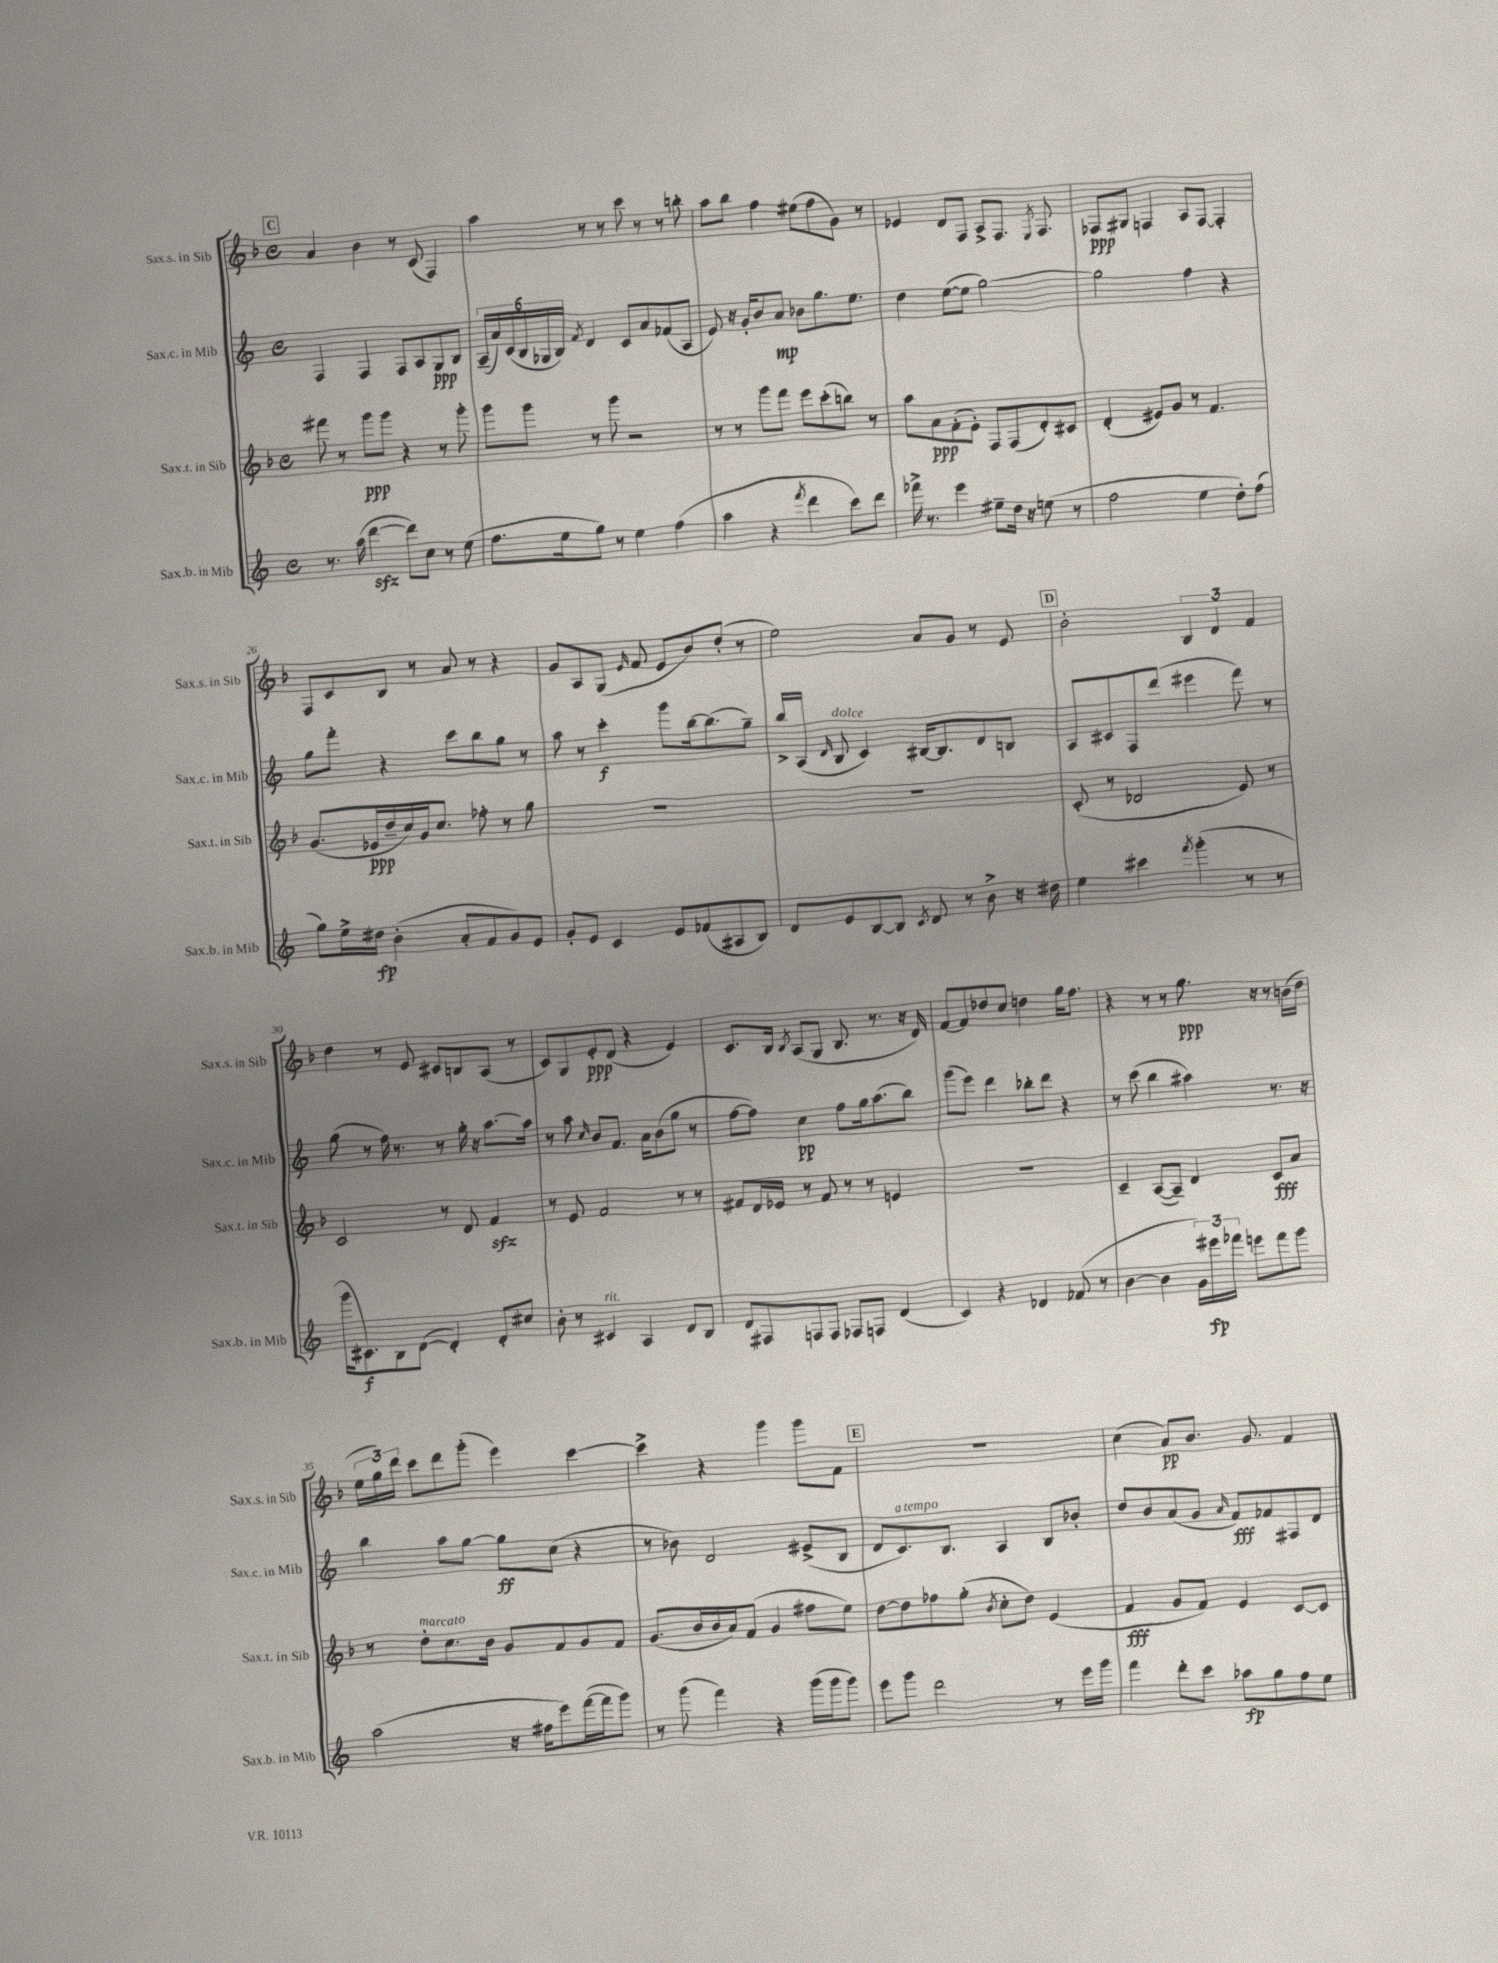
<<
\new StaffGroup <<
\new Staff = "s0" \with { instrumentName = "Sax.s. in Sib" shortInstrumentName = "Sax.s. in Sib" } {
    \clef treble \key f \major \defaultTimeSignature \time 4/4
    \autoBeamOff \mark \markup { \box "C" } a'4 bes'4 r8 c'8( f4) |
    a''4 r8 r8 c'''8 r8 r8 b''8-. |
    a''8[ bes''8] f''4 eis''8[( f''8 g'8]) r8 |
    ees'4 d'8[ f8] a8[-> f8.] \acciaccatura { e8 } f8. |
    fes8[\ppp gis8] f4 a8[ f8]~ f4-. |
    f8[ c'8 bes8] r8 a'8 r8 r4 |
    g'8[ a8 g8]( \grace { e'16 } f'8 e'8[ bes'8) d''8]-.( r8 |
    e''2) a'8[ g'8] r8 e'8 |
    \mark \markup { \box "D" } bes'2-. \tuplet 3/2 { bes4 d'4 f'4 } |
    d''4 r8 e'8 cis'8[ b8 a8]( r8 |
    c'8[) g8 e'8-.\ppp d'8]( r4 e'4) |
    c'8.[ bes16] \acciaccatura { bes8 } a8[( g8] bes8. r8. r16 d'16) |
    f'8[~ f'8 des''8 c''8] d''4 g''16[ f''8.] |
    r4 r8 r8 g''8.\ppp r16 r8 b'16[( d''16] |
    \tuplet 3/2 { e''16[ g''16) d'''16] } c'''8[ d'''8 g'''8]-.( e'''4) c'''4~ |
    c'''4-> r4 g'''4 g'''8[ f'8] |
    \mark \markup { \box "E" } R1 |
    c''4( a'8[\pp) bes'8.] g'8. f'4 \bar "|." |
}
\new Staff = "s1" \with { instrumentName = "Sax.c. in Mib" shortInstrumentName = "Sax.c. in Mib" } {
    \clef treble \key c \major \defaultTimeSignature \time 4/4
    \autoBeamOff \mark \markup { \box "C" } f4 f4 f8[ a8 g8\ppp b8] |
    \tuplet 6/4 { a16[--( a'16) c'16( b16 ges16 b16]) } \acciaccatura { f'8 } d'4 c'8[ a'8 fes'8( a8] |
    e'8) r16 g'16[-. b'8 a'8]\mp bes'8[ g''8. e''8.] |
    d''4 e''8[~( e''8] g''2~) |
    g''2 f''4 r4 |
    g''8[ f'''8]-. r4 c'''8[ b''8 g''8] r8 |
    a''8 r8 c'''4-.\f g'''8[ b''16~ b''8.( g''8]--) |
    b''16[-> a16]( \grace { d'16 } b8^\markup { \italic "dolce" } c'4) bis16[~ bis8. d'8 b8] |
    \mark \markup { \box "D" } a8[ cis'8 f8 d'''8]( eis'''4 f'''8) r8 |
    g''8( r8 f''16) r8. r8 g''16-. r16 a''8.[~ a''16] |
    r8 a''8 \grace { c''16 } b'8[ f'8.] a'16[ b'8( g''8] r8 |
    f''8[~ f''8]) c''4\pp f''8[ g''16 a''8.( b''8]) |
    g'''8[( e'''8]) d'''4 bes''8[-. d'''8] r4 |
    r8 c'''8( b''4 ais''4) r8. r16 |
    b''4 a''8[ g''8]~ g''8[\ff c''8]( r4 |
    r8 bes'8) d'2 eis'8[->( b8] |
    \mark \markup { \box "E" } d'8[ c'8.^\markup { \italic "a tempo" }) b8.] a4 b8[ bes'8]-. |
    d''8[ b'8 a'8( g'8] \grace { a'16 } f'8[\fff) fes'8 fis8 d'8] \bar "|." |
}
\new Staff = "s2" \with { instrumentName = "Sax.t. in Sib" shortInstrumentName = "Sax.t. in Sib" } {
    \clef treble \key f \major \defaultTimeSignature \time 4/4
    \autoBeamOff \mark \markup { \box "C" } fis'''8 r8 g'''8[\ppp g'''8] r4 r8 g'''8-. |
    g'''8[ g'''8] r8 g'''8 r2 |
    r8 r8 g'''8[ f'''8] e'''8[ c'''8-.( b''8]) r8 |
    a''8[ a'8\ppp f'8-.( e'8]-.) f8[ f8( d'8-.) cis'8] |
    d'4-.( eis'8[) g'8] r8 f'4. |
    g'8.[( ees'16\ppp d''16-- c''16) g'16 c''8.] fes''8-. r8 g''8 |
    R1 |
    R1 |
    \mark \markup { \box "D" } c'8-.( r8 des'2 e'8) r8 |
    c'2 r8 d'8 f'4\sfz |
    r8 e'8 f'2 r8 r8 |
    fis'8[ d'16 ees'16] r8 fis'8 r8 r8 e'4 |
    R1 |
    c'4-- a8[~( a8]--) d'4 c'8[\fff a'8] |
    r8 d''8[-.^\markup { \italic "marcato" } c''8. bes'16] g'8[ f'8 g'8 f'8] |
    g'8.[( bes'16 bes'16 a'16) f'8]( g'4 fis''8[ e''8]) |
    \mark \markup { \box "E" } d''8[~ d''8 fes''8 g''8]-.( \acciaccatura { bes'8 } c''8[-. d''8]) e'4( |
    f'4\fff g'8[ f'8]) e'4 c'8[~ c'8] \bar "|." |
}
\new Staff = "s3" \with { instrumentName = "Sax.b. in Mib" shortInstrumentName = "Sax.b. in Mib" } {
    \clef treble \key c \major \defaultTimeSignature \time 4/4
    \autoBeamOff \mark \markup { \box "C" } r8. a''16( d'''4~\sfz d'''8[) c''8] r8 e''8( |
    f''8.[ e''16 g''8]) r8 e''4 f''4( |
    a''4 r4 \acciaccatura { f'''8 } d'''4 c'''8[) d'''8] |
    fes'''16-> r8. e'''4 eis''8[-- d''16] r16 e''8( r8 |
    f''2 e''4 d''8[-.) f''8]( |
    g''8[) e''16-> dis''16]\fp b'4-.( a'8[-. f'8 g'8) e'8] |
    g'8[-. e'8] c'4 e'8[ fes'8( ais8 b8]) |
    d'8[ e'8 b8~ b8] \acciaccatura { c'8 } d'8 r8 b'8-> r16 dis''16 |
    \mark \markup { \box "D" } e''4 cis'''4 \acciaccatura { f'''8 } g'''4-.( r8 r8 |
    g'''16[ cis'8.\f) b8 d'8]~( d'4-.) d'8[-. cis''8] |
    b'8-. r8 cis'4^\markup { \italic "rit." } a4 d'8[ b8] |
    d'8[ fis8 f8 f8] fes8[ f8] d'4( |
    c'4) r4 des'4 fes'8( r8 |
    b'4~ b'4 \tuplet 3/2 { g'16[) eis'''16\fp fes'''16] } e'''8[ fes'''8 g'''8] |
    a''2( r16 fis''16[ e'''8) f'''16~( f'''16 g'''8]) |
    r8 g'''8( f'''4) r4 g'''16[( g'''16 g'''8]) |
    \mark \markup { \box "E" } e'''8[ g'''8] d'''2 r8 e'''16[ g'''16] |
    f'''4 d'''8[-. c'''8] aes''8[\fp g''8 f''8 e''8] \bar "|." |
}
>>
>>
\layout { \context { \Score currentBarNumber = #21 } }
